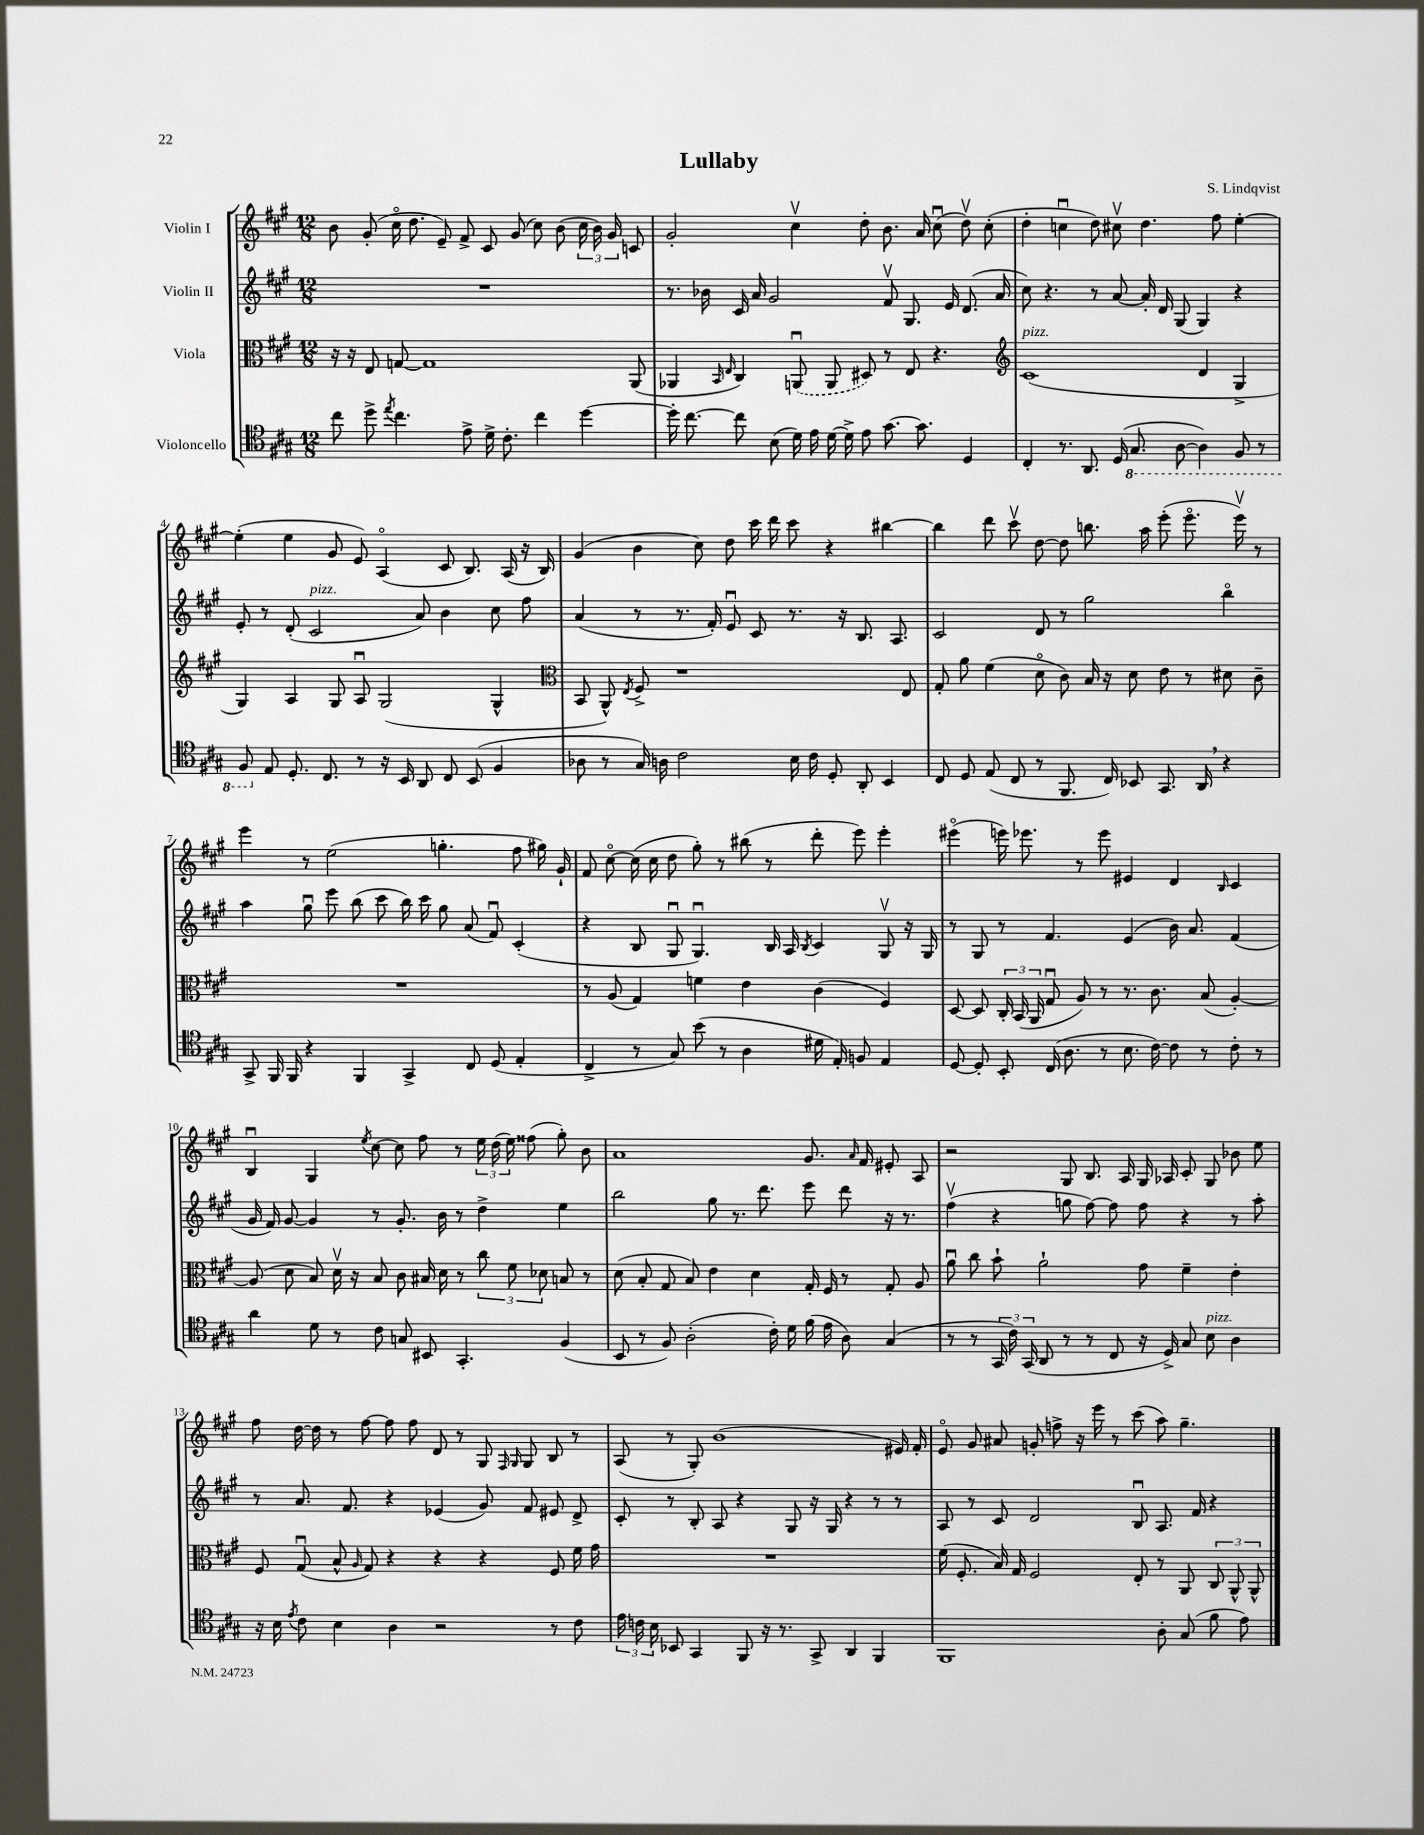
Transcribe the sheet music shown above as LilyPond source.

\header { title = "Lullaby" composer = "S. Lindqvist" }
<<
\new StaffGroup <<
\new Staff = "s0" \with { instrumentName = "Violin I" } {
    \clef treble \key a \major \numericTimeSignature \time 12/8
    \autoBeamOff b'8 gis'8-.( cis''16\flageolet d''8. e'8--) fis'8-> cis'8 gis'8( cis''8) b'8( \tuplet 3/2 { cis''16 b'16) gis'16 } c'8 |
    gis'2-. cis''4\upbow d''8-. b'8. a'16 cis''8\downbow( d''8\upbow) cis''8-.( |
    d''4-. c''4\downbow d''8) cis''8\upbow d''4. fis''8 e''4~-. |
    e''4-.( e''4 gis'8 e'8) a4\flageolet( cis'8 b8.) a16( r16 b16) |
    gis'4( b'4 cis''8) d''8 cis'''16 d'''16 cis'''8 r4 bis''4~ |
    bis''4 d'''8 cis'''8\upbow d''8~ d''8 b''8. a''16 e'''8-.( e'''8.\flageolet e'''16\upbow) r8 |
    e'''4 r8 e''2( g''4.-. fis''8 gis''16) gis'16-! |
    fis'8 cis''8~\flageolet cis''16( cis''16 d''8 gis''8-.) r8 bis''8( r8 d'''8-. e'''8) e'''4-. |
    eis'''4\flageolet( e'''16) ees'''8. r8 ees'''8 eis'4 d'4 \grace { b16 } cis'4 |
    b4\downbow gis4 \acciaccatura { e''8 } cis''8~ cis''8 fis''8 r8 \tuplet 3/2 { e''16 d''16( e''16) } fisis''8( gis''8-.) b'8 |
    a'1 gis'8. \grace { a'16 } fis'16 eis'8-. a8 |
    r2 gis8 b8. a16 gis16 aes16 cis'8-. gis8 bes'8 e''8 |
    fis''8 d''16~ d''16 r8 fis''8~ fis''8 fis''8 d'8 r8 gis8 \grace { fis16 gis16 } gis8 b8 r8 |
    a8( r8 gis8-.) b'1( eis'16) fis'16-. |
    e'8\flageolet gis'8 ais'8 g'8-. f''8-> r16 e'''16 r8 cis'''8( a''8) gis''4.-- \bar "|." |
}
\new Staff = "s1" \with { instrumentName = "Violin II" } {
    \clef treble \key a \major \numericTimeSignature \time 12/8
    \autoBeamOff R1. |
    r8. bes'16 cis'16 a'16 gis'2 fis'8\upbow gis8. e'16 d'8.( a'16 |
    cis''8) r4. r8 a'8~ a'16-. d'16 gis8( gis4) r4 |
    e'8-. r8 d'8-.( cis'2^\markup { \italic "pizz." } a'8) b'4 cis''8 fis''8 |
    a'4( r8 r8. fis'16-.) e'8\downbow cis'8 r8. r16 b8. a8. |
    cis'2 d'8 r8 gis''2 b''4\flageolet |
    a''4 gis''8\downbow e'''8 b''8( cis'''8 b''16) cis'''16 gis''8 a'8( fis'8\downbow) cis'4-.( |
    r4 b8 gis8\downbow gis4.\downbow) b16 a16 \acciaccatura { b8 } cis'4 gis8\upbow r16 gis16 |
    r8 gis8 r8 fis'4. e'4( b'16) a'8. fis'4( |
    gis'16 fis'16) gis'8~ gis'4 r8 gis'8.-. b'16 r8 d''4-> e''4 |
    b''2 gis''8 r8. d'''8. e'''8 d'''8 r16 r8. |
    fis''4\upbow( r4 g''8 fis''8~) fis''8 fis''8 r4 r8 a''8-. |
    r8 a'8. fis'8. r4 ees'4( gis'8) fis'8 eis'8 d'8-> |
    cis'8-. r8 b8-. a8 r4 gis8 r16 gis16 r4 r8 r8 |
    a8 r8 cis'8 d'2 b8\downbow a8. fis'16 r4 \bar "|." |
}
\new Staff = "s2" \with { instrumentName = "Viola" } {
    \clef alto \key a \major \numericTimeSignature \time 12/8
    \autoBeamOff r16 r16 e8 g8~ g1 a,8( |
    aes,4 \grace { b,16 e16 } cis4) \once \slurDashed a,8\downbow( a,8 dis8) r8 e8 r4. |
    \clef treble cis'1^\markup { \italic "pizz." }( d'4 gis4-> |
    gis4) a4 gis8 a8\downbow gis2( gis4-^ |
    \clef alto b,8 a,8-^) \acciaccatura { e8 } fis8-> r1 e8 |
    gis8-. a'8 fis'4( d'8\flageolet cis'8) b16 r16 d'8 e'8 r8 dis'8 cis'8-- |
    R1. |
    r8 a8( gis4) f'4 e'4 cis'4( fis4) |
    d8~ d8 \tuplet 3/2 { cis16-. b,16( a,16 } gis8\downbow a8) r8 r8. cis'8. b8( a4~-.) |
    a8( d'8 b8) d'16\upbow r16 b8 cis'8 bis16 d'16 r8 \tuplet 3/2 { cis''8 fis'8 des'8 } b8 r8 |
    d'8( b8-. gis8 b8) e'4 d'4 gis16-. fis16 r8 gis8-. a8 |
    a'8\downbow cis''8 b'8-! a'2-! gis'8 fis'4-- e'4-. |
    fis8 gis8\downbow( b8-^ \grace { a16 } gis8) r4 r4 r4 fis8 fis'16 gis'16 |
    R1. |
    fis'16( fis8.-. b16) gis16 fis2 e8-. r8 a,8 \tuplet 3/2 { cis8 a,8-^ a,8-^ } \bar "|." |
}
\new Staff = "s3" \with { instrumentName = "Violoncello" } {
    \clef tenor \key a \major \numericTimeSignature \time 12/8
    \autoBeamOff cis''8 d''8-> \acciaccatura { e''8 } cis''4. e'8-> d'16-> cis'8.-. cis''4 d''4~ |
    d''16-. cis''8.~ cis''8 b8( d'16) e'16 d'16~ d'16-> e'8 gis'8.~ gis'8. d4 |
    cis4-. r8. a,8. d16( \ottava #-1 gis,8. a,8~ a,4) fis,8 r8 |
    fis,8 \ottava #0 e8 d8.-. cis8. r8 r16 b,16 a,8 cis8 b,8( fis4 |
    aes8 r8 gis16) a16 cis'2 b16 cis'16 d8-. a,8-. b,4 |
    cis8 d8 e8( cis8 r8 fis,8. cis16) bes,8 gis,8. a,16 \breathe r4 |
    gis,8-> fis,16 fis,16 r4 fis,4 gis,4-> cis8 d8( e4-. |
    cis4-> r8 gis8) b'8( r8 a4 dis'16 e16-.) f8 e4 |
    d8~ d8-. b,8-. cis16( a8. r8 b8. cis'16~) cis'8 r8 cis'8-. r8 |
    a'4 d'8 r8 cis'8 g8 bis,8 gis,4.-. fis4( |
    b,8 r8 fis8) a2-.( cis'16-.) d'16 fis'16( e'16 a8) gis4( |
    r8 r8 \tuplet 3/2 { gis,16 cis'16) gis,16( } a,8 r8 r8 cis8 r16 d16->) gis8 b8^\markup { \italic "pizz." } a4 |
    r16 b16 \acciaccatura { e'8 } cis'8 b4 a4 r2 r8 cis'8 |
    \tuplet 3/2 { e'16 c'16 b16 } bes,8 gis,4 fis,8 r16 r8. gis,8-> a,4 fis,4 |
    fis,1 a8-. gis8( fis'8 e'8) \bar "|." |
}
>>
>>
